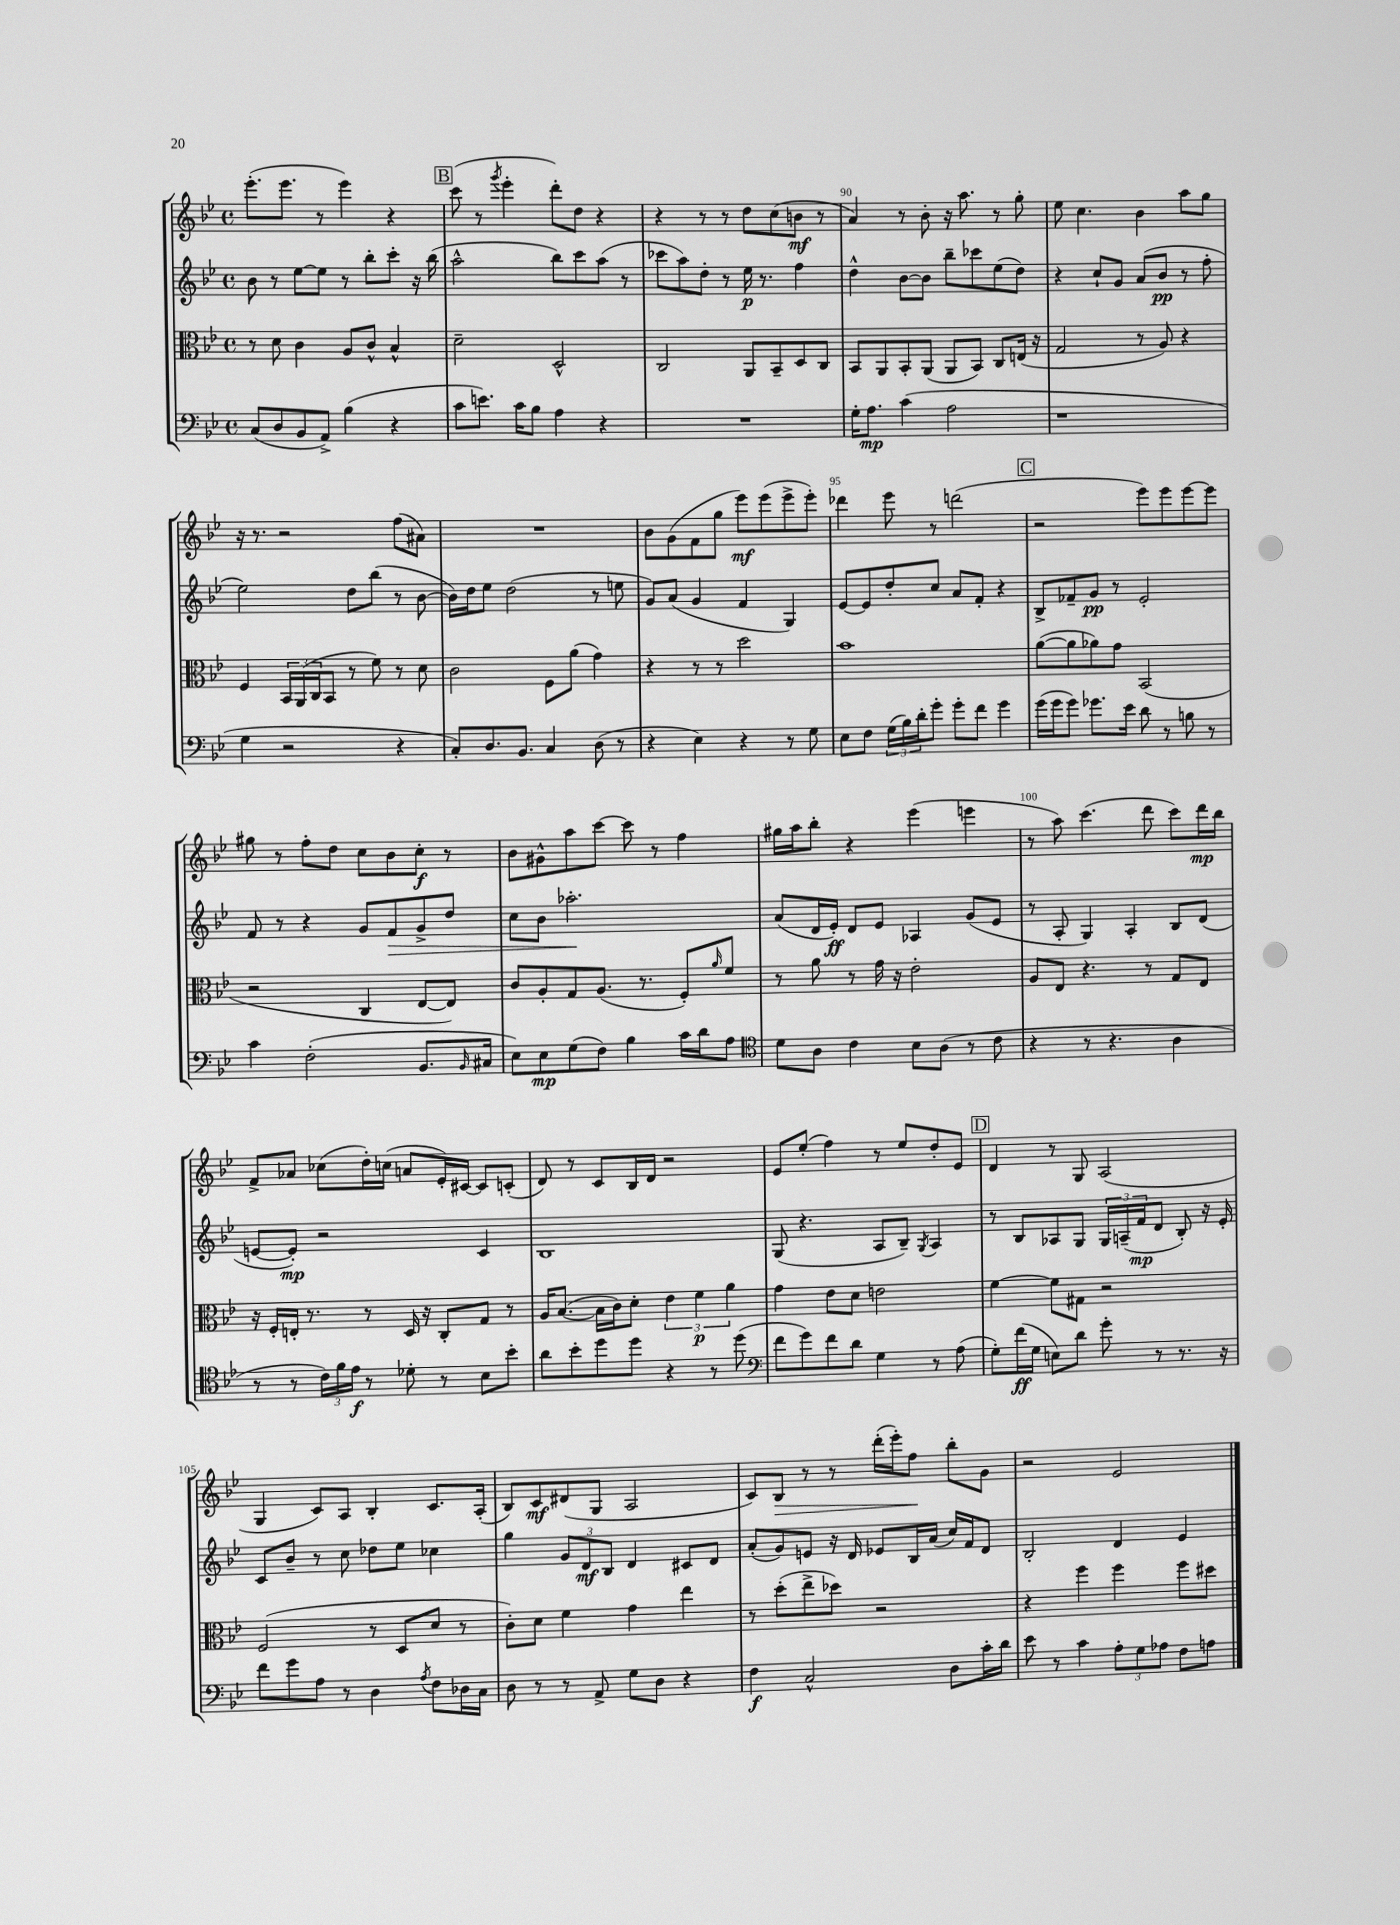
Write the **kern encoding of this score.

**kern	**kern	**kern	**kern
*staff4	*staff3	*staff2	*staff1
*clefF4	*clefC3	*clefG2	*clefG2
*k[b-e-]	*k[b-e-]	*k[b-e-]	*k[b-e-]
*M4/4	*M4/4	*M4/4	*M4/4
*met(c)	*met(c)	*met(c)	*met(c)
(8C/L	8r	8b-\	(8.eee-'\L
8D/	8d\	8r	.
.	.	.	8.eee-\J
8BB-/	4c\	[8ee-\L	.
8AA^/J)	.	8ee-\]J	8r
(4B-\	8A/L	8r	4eee-\)
.	8c^^/J	8bb-'\L	.
4r	4B-^^/	8ccc'\J	4r
.	.	16r	.
.	.	(16bb-\	.
=	=	=	=
8c\L	2d~\	2aa^^\	(8ccc\
8.e\J)	.	.	8r
.	.	.	8qggg/
.	.	.	4eee-'\
16c\LK	.	.	.
8B-\J	.	.	.
4A\	2D^^/	8bb-\L)	8ddd'\L)
.	.	8ccc\	8dd\J
4r	.	(8aa\J	4r
.	.	8r	.
=	=	=	=
1r	2C/	8ccc-\L	4r
.	.	8aa\)	.
.	.	8dd'\J	8r
.	.	8r	8r
.	8AA/L	16ee-\	8dd\L
.	.	8.r	.
.	8BB-~/	.	(8cc\
.	8D/	4ff\	8b\J
.	8C/J	.	8r
=	=	=	=
16G'\LK	8BB-/L	4dd^^\	4a/)
8.A\J	.	.	.
.	8AA/	.	.
(4c\	8BB-'/	[8b-\L	8r
.	(8AA/J	8b-\]J	8b-'\
2A\	8AA/L	8bb-~\L	16r
.	.	.	8.aa\
.	8BB-/J)	8ccc-\	.
.	8C/L	(8ee-\	8r
.	(16E/Jk	8dd\J)	8gg'\
.	16r	.	.
=	=	=	=
1r	2G/	4r	8ee-\
.	.	.	4.cc\
.	.	8cc`/L	.
.	.	8g/J	.
.	8r	(8a/L	4b-\
.	8A/)	8b-/J	.
.	4r	8r	8aa\L
.	.	8ff'\	8gg\J
=	=	=	=
4G\	4F/	2ee-\)	16r
.	.	.	8.r
2r	24BB-/LL	.	2r
.	(24AA/	.	.
.	24C/J	.	.
.	8BB-/J	.	.
.	8r	8dd\L	.
.	8f\)	(8bb-\J	.
4r	8r	8r	(8ff\L
.	8d\	[8b-\	8a#\J)
=	=	=	=
8C'/L)	2c\	16b-\]LL)	1r
.	.	16dd\J	.
8.D/	.	8ee-\J	.
.	.	(2dd\	.
8.BB-/J	.	.	.
4C/	8F\L	.	.
.	(8a\J	.	.
(8D\	4g\)	8r	.
8r	.	8ee\	.
=	=	=	=
4r	4r	8g/L)	8b-\L
.	.	(8a/J	(8g\
4E-\)	8r	4g/	8f\
.	8r	.	8gg\J
4r	2dd\	4f/	8eee-\L)
.	.	.	(8eee-\
8r	.	4G/)	8eee-^\
8G\	.	.	8eee-'\J)
=	=	=	=
8E-\L	1b-	[8e-/L	4ddd-\
8F\J	.	8e-/]	.
(24G\LL	.	8dd'/	8eee-\
24B-\)	.	.	.
24d'\J	.	.	.
8g'\J	.	8cc/J	8r
8g'\L	.	8a/L	(2ddd\
8f\J	.	8f'/J	.
4g\	.	4r	.
=	=	=	=
(16g\LL	([8a\L	8B-^/L	2r
16g\J	.	.	.
8g\J)	8a\]	8f-~/	.
8.g-\L	8a-\)	8g/J	.
.	8g\J	8r	.
16e-\Jk	.	.	.
8d\	(2BB-/	2e-'/	8eee-\L)
8r	.	.	8eee-\
8B\	.	.	[8eee-\
8r	.	.	8eee-\]J
=	=	=	=
4c\	2r	8f/	8gg#\
.	.	8r	8r
(2F'\	.	4r	8ff'\L
.	.	.	8dd\J
.	4C/	8g/L	8cc\L
.	.	8f/	8b-\
8.BB-/L	[8E-/L	8g^/	8cc'\J
.	8E-/]J)	8dd/J	8r
16qqBB-/	.	.	.
16C#/Jk	.	.	.
=	=	=	=
8E-\L)	8c/L	8cc\L	8b-\L
8E-\	8A'/	8b-\J	8g#^^\
(8G\	8G/	2.aa-'\	8aa\
8F\J)	(8.A/J	.	[8ccc\J
4B-\	.	.	8ccc\]
.	8.r	.	.
.	.	.	8r
16c\LL	8F'/L)	.	4ff\
16d\J	.	.	.
.	16qqa/	.	.
8A\J	8f/J	.	.
=	=	=	=
*clefC4	*	*	*
8d\L	8r	(8a/L	16gg#\LL
.	.	.	16aa\J
8A\J	8a\	16d/L	8bb-'\J
.	.	16e-'/JJ)	.
4c\	8r	8d/L	4r
.	16g\	8e-/J	.
.	16r	.	.
8B-\L	2e-'\	4A-/	(4eee-\
(8A\J	.	.	.
8r	.	(8g/L	4eee\
8c\	.	8e-/J	.
=	=	=	=
4r	8A/L	8r	8r
.	8E-/J	8A'/	8aa\)
8r	4.r	4G/)	(4.ccc\
4.r	.	.	.
.	.	4A'/	.
.	8r	.	8ddd\
4A\	8G/L	8B-/L	8ccc\L)
.	8E-/J	(8d/J	16ddd\L
.	.	.	16bb-\JJ
=	=	=	=
8r	16r	[8e/L	8f^/L
.	16F'/LL	.	.
8r	16E'/JJ	8e'/]J)	8a-/J
.	8.r	.	.
24c\LL)	.	2r	(8cc-\L
24f\	.	.	.
24e-\JJ	.	.	.
8r	8r	.	16dd'\L)
.	.	.	(16cc\JJ
8d-'\	16D/	.	8a/L
.	16r	.	.
8r	8C'/L	.	16e-'/L)
.	.	.	[16c#/JJ
8B-\L	8G/J	4c/	8c#/]L
8b-'\J	8r	.	(8c'/J
=	=	=	=
8a\L	16A/LK	1B-	8d/)
.	([8.B-/J	.	.
8b-'\	.	.	8r
8dd\	16B-\]LL	.	8c/L
.	16c\J)	.	.
8dd\J	8d'\J	.	16B-/L
.	.	.	16d/JJ
4r	6e-\	.	2r
.	6f\	.	.
8r	.	.	.
.	6a\	.	.
(8dd\	.	.	.
=	=	=	=
*clefF4	*	*	*
8f\L	4g\	(8G/	8e-/L
8g\)	.	4.r	(8ee-'/J
8f\	8e-\L	.	4ff\)
8d\J	8d\J	.	.
4G\	2e\	8A/L	8r
.	.	8B-~/J)	8ee-/L
.	.	8qG/	.
8r	.	4A/	8dd'/
(8A\	.	.	8e-/J
=	=	=	=
8G'\L)	[4f\	8r	4d/
(16f\L	.	8B-/L	.
16G\JJ	.	.	.
8E\L)	8f\]L	8A-/	8r
8d\J	8G#\J	8G/J	8G/
8g'\	2r	24G/LL	(2A/
.	.	(24A~/	.
.	.	24f/J	.
8r	.	8d/J	.
8.r	.	8B-'/)	.
.	.	16r	.
16r	.	16e-'/	.
=	=	=	=
8f\L	(2F/	8c/L	4G/
8g\	.	8b-~/J	.
8A\J	.	8r	8c/L)
8r	.	8cc\	8A/J
4D\	8r	8dd-\L	4B-'/
.	8D/L	8ee-\J	.
8qA/	.	.	.
8F\L	8d/J	4cc-\	8.c/L
16D-\L	8r	.	.
16C\JJ	.	.	(16A'/Jk
=	=	=	=
8D\	8c'\L)	4gg\	8B-/L)
8r	8d\J	.	8c/
8r	4f\	12g/L	(8d#/
.	.	12d/	.
8AA^/	.	.	8G/J
.	.	12B-/J	.
8G\L	4g\	4d/	2A/
8D\J	.	.	.
4r	4ee-\	8c#/L	.
.	.	8d/J	.
=	=	=	=
4F\	8r	(8a'/L	8c/L)
.	(8dd'\L	8g/)	8B-/J
2C^^/	8ee-^\	8e/J	8r
.	8dd-\J)	16r	8r
.	.	16d/	.
.	2r	8e-/L	(16ddd'\LL
.	.	.	16eee-'\J)
.	.	16B-/L	8ff\J
.	.	(16a/JJ	.
8D\L	.	16cc/LL)	8bb-'\L
.	.	16f/J	.
16c'\L	.	8d/J	8g\J
16d\JJ	.	.	.
=	=	=	=
8e-\	4r	2B-'/	2r
8r	.	.	.
4c\	4ff\	.	.
12A'\L	4ff\	4d/	2e-/
12G\	.	.	.
12A-\J	.	.	.
8F\L	8ff\L	4e-/	.
8A\J	8dd#\J	.	.
==	==	==	==
*-	*-	*-	*-
